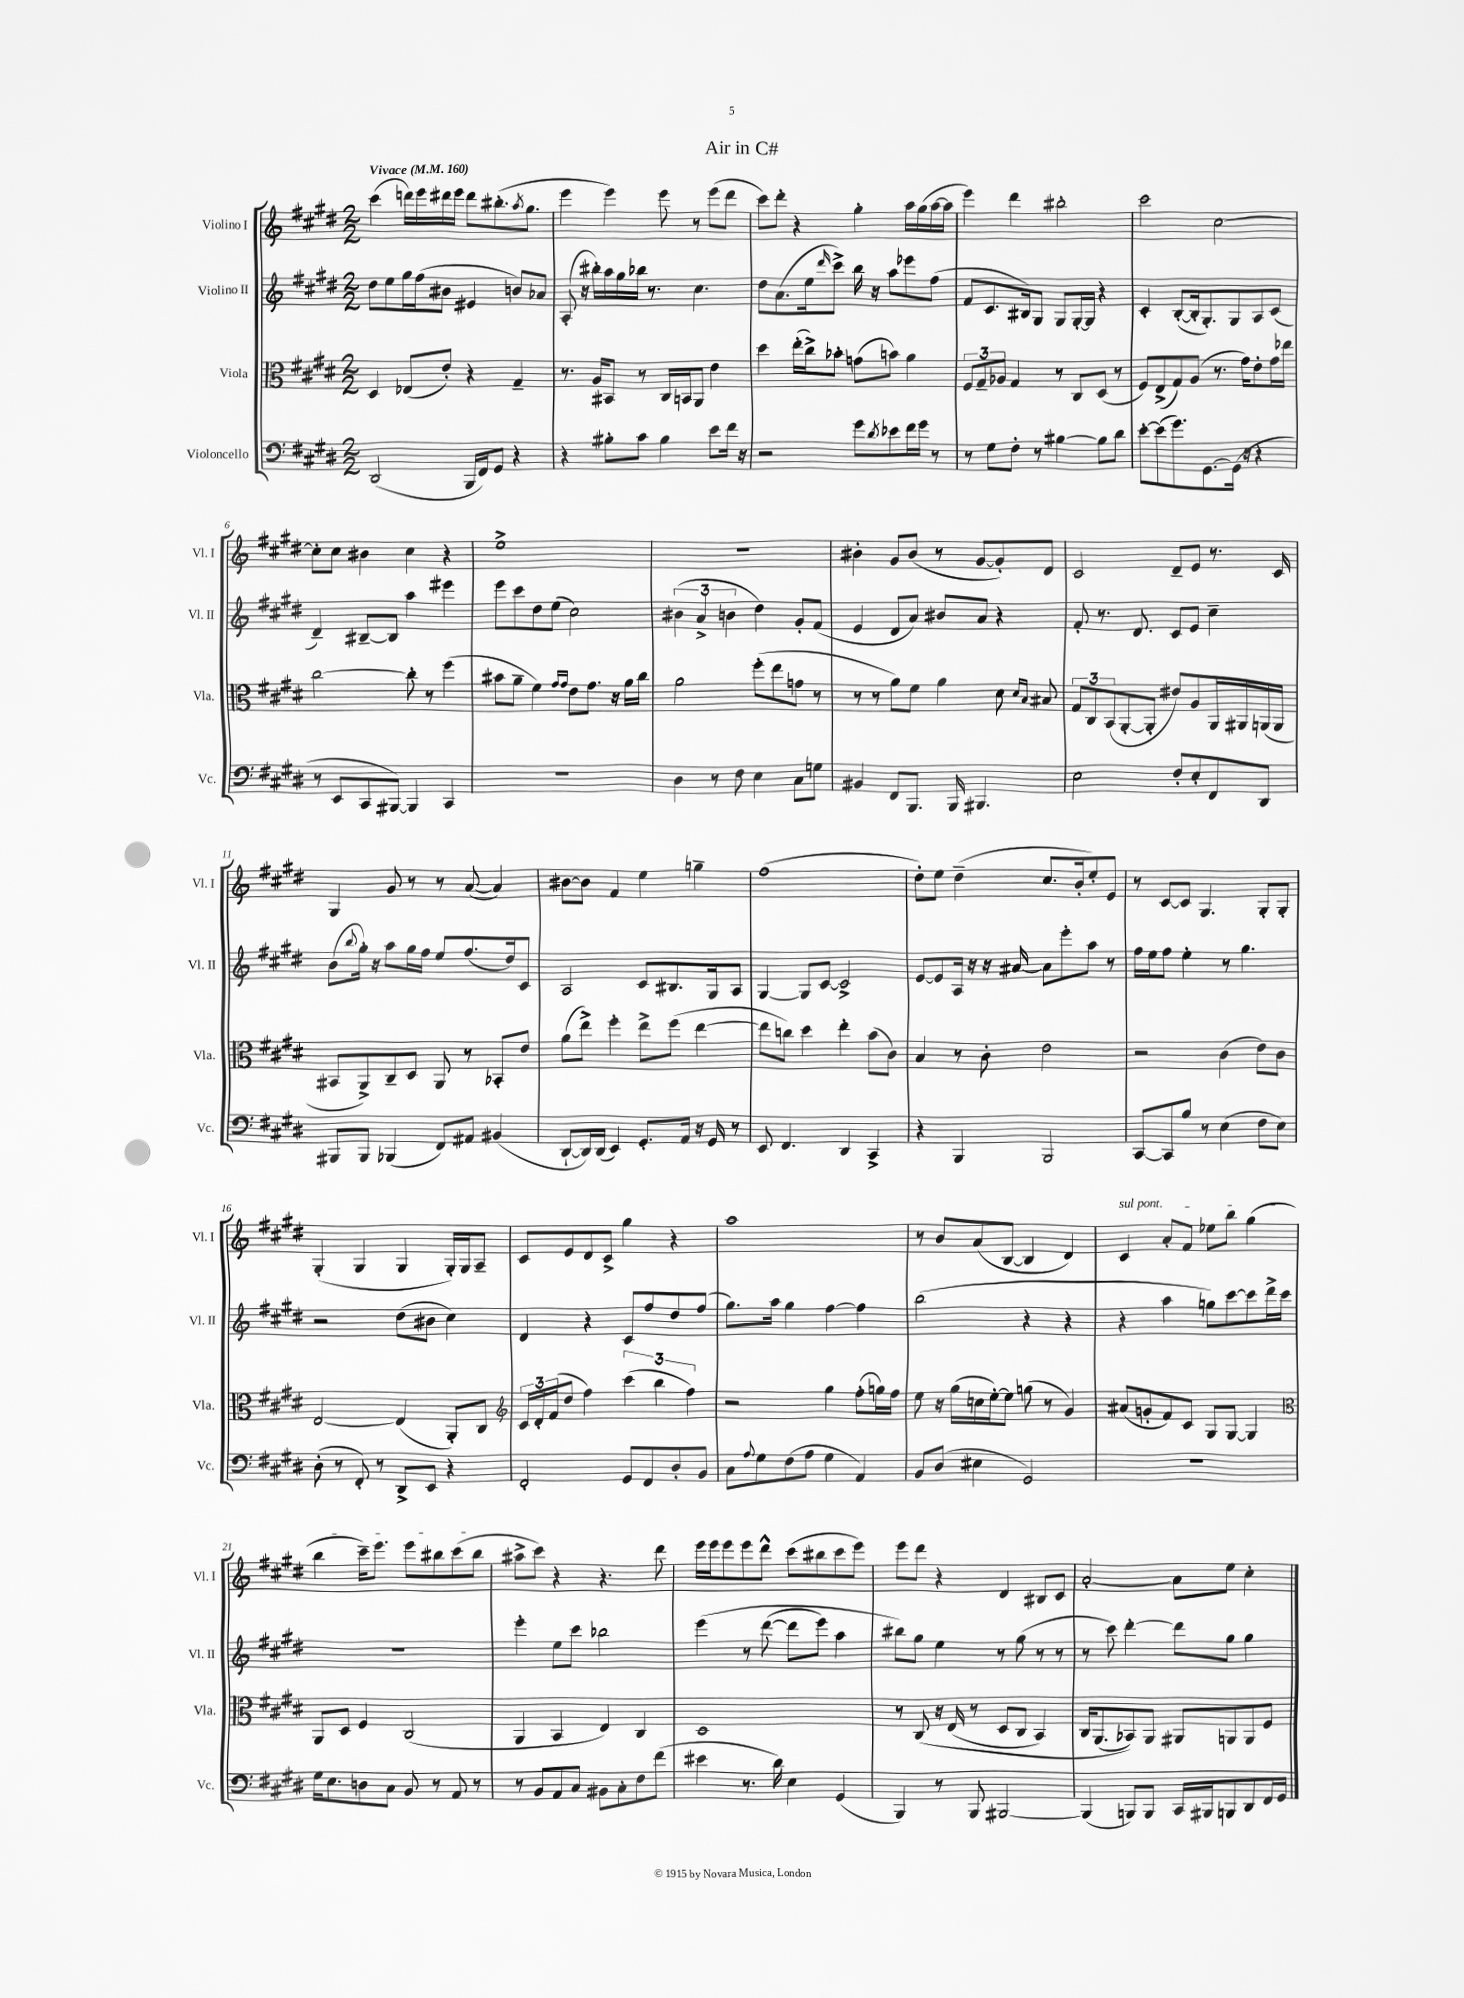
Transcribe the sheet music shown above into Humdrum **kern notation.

**kern	**kern	**kern	**kern
*part4	*part3	*part2	*part1
*staff4	*staff3	*staff2	*staff1
*I"Violoncello	*I"Viola	*I"Violino II	*I"Violino I
*I'Vc.	*I'Vla.	*I'Vl. II	*I'Vl. I
*clefF4	*clefC3	*clefG2	*clefG2
*k[f#c#g#d#]	*k[f#c#g#d#]	*k[f#c#g#d#]	*k[f#c#g#d#]
*M2/2	*M2/2	*M2/2	*M2/2
*MM160	*MM160	*MM160	*MM160
=1	=1	=1	=1
!	!	!	!LO:TX:a:B:t=Vivace
(2DD#/	4D#/	8dd#\L	(4ccc#\
.	.	8ee\	.
.	(8E-X/L	16gg#\L	16dddn\LL)
.	.	(16ff#\J	16eee\
.	8e'/J)	8b#X\J	16ddd#X\
.	.	.	16eee\JJ
16BBB/LL	4r	4e#X/	8ddd#\L
16FF#/J)	.	.	.
8GG#/J	.	.	(8.bb#X'\
4r	4G#~/	8bn/L)	.
.	.	.	8qaa/
.	.	.	8.gg#\J
.	.	8a-X/J	.
=2	=2	=2	=2
4r	8.r	(8A'/	4eee\
.	.	16r	.
.	16A/KL	16bb#X'\LL)	.
8B#X'\L	8BB#X/J	16aa\	4eee\)
.	.	16gg#\	.
8c#\J	8r	16bb-X\JJ	.
.	.	8.r	.
4B#\	16C#/LL	.	8eee\
.	16BBn/J	.	.
.	8AA/J	4.cc#\	8r
8e\L	4e\	.	(8eee\L
16f#\Jk	.	.	8ddd#\J
16r	.	.	.
=3	=3	=3	=3
2r	4dd#\	8dd#\L	8ccc#\L)
.	.	(8.a\	8ddd#'\J
.	(16ee'\LL	.	4r
.	16cc#^\J)	16ee\k	.
.	.	16qqddd#/	.
.	8b-X'\J	8ccc#^\J)	.
8g#\L	(8gn\L	16bb\	4gg#'\
.	.	16r	.
8qd#/	.	.	.
8e-X\	8bn\J)	8aa\L	.
16f#\L	4a\	8eee-X\	16aa\LL
16g#\JJ	.	.	(16gg#\
8r	.	(8ff#\J	[16aa\
.	.	.	16aa\JJ]
=4	=4	=4	=4
8r	12F#/L	8f#/L	4eee\)
.	12G#~/	.	.
8G#\L	.	8.c#/	.
.	12A-X/J	.	.
8F#'\J	4G#/	.	4ddd#\
.	.	16B#X/k)	.
8r	.	8G#/J	.
[4B#X\	8r	8G#/L	2bb#X'\
.	8C#/L	[16G#'/L	.
.	.	16G#/JJ]	.
8B#\L]	(8D#/J	4r	.
8d#\J	8r	.	.
=5	=5	=5	=5
[8e'\L	8F#/L)	4c#'/	2ccc#\
(8e\]	(8E^/	.	.
8.g#\)	8G#/)	([8B'/L	.
.	(8A/J	16B'/k]	.
[8.GG#\	.	8.G#'/)	.
.	8.r	.	[2cc#\
(16GG#\Jk]	.	8G#/	.
16r	16g#\KL)	.	.
4r	8e'\	8A/	.
.	16g#\L	(8c#/J	.
.	16ee-X\JJ	.	.
!!LO:LB:g=z
=6	=6	=6	=6
8r	[2cc#\	4d#~/)	8cc#'\L]
8EE/L	.	.	8cc#\J
8CC#/	.	[8B#X~/L	4b#X\
[8BBB#X/J)	.	8B#/J]	.
4BBB#/]	8cc#'\]	4aa\	4cc#\
.	8r	.	.
4CC#/	(4ff#\	4eee#X\	4r
=7	=7	=7	=7
1r	8b#X\L	8eee\L	1ee^
.	8a~\J	8ccc#\	.
.	4f#\)	8dd#\	.
.	.	(8ee\J	.
.	16qqg#/LL	.	.
.	16qqg#/JJ	.	.
.	8e\L	2cc#\)	.
.	8.g#\J	.	.
.	16r	.	.
.	16a\LL	.	.
.	16cc#\JJ	.	.
=8	=8	=8	=8
4D#\	2a\	(6b#X\	1r
.	.	6a^/	.
8r	.	.	.
.	.	6bn\	.
8F#\	.	.	.
4E\	(8ff#'\L	4dd#\)	.
.	8ee\	.	.
8C#\L	8gn\J	8g#'/L	.
8Gn\J	8r	(8f#/J	.
=9	=9	=9	=9
4BB#X/	8r	4e/	4b#X'\
.	8r	.	.
8FF#/L	8a\L)	8d#/L	8g#/L
8.BBB/J	8f#\J	8a/J)	(8b#/J
.	4a\	8b#X/L	8r
16BBB/	.	.	.
4.BBB#X/	.	8a/J	[8g#/L
.	8d#\	4r	8g#'/])
.	16qqd#/LL	.	.
.	16qqB/JJ	.	.
.	8B#X/	.	8d#/J
=10	=10	=10	=10
2E\	12G#/L	8f#'/	2c#/
.	12C#/	.	.
.	.	8.r	.
.	(12BB/	.	.
.	[8AA'/	.	.
.	.	8.d#/	.
.	8AA'/J]	.	.
8F#'/L	8e#X/L)	8c#/L	8d#~/L
8E'/	8A/	8e/J	8e/J
8FF#/	16AA/L	4cc#~\	8.r
.	16AA#X/	.	.
8DD#/J	(16AAn/	.	.
.	16AA/JJ	.	16c#/
!!LO:LB:g=z
=11	=11	=11	=11
8BBB#X/L	8BB#X/L	(8b\L	4G#/
.	.	8qqbb/	.
8BBB#/J	8AA^/)	16gg#'\Jk)	.
.	.	16r	.
(4BBB-X/	8C#~/	8aa\L	8g#/
.	8D#/J	16gg#\L	8r
.	.	16ff#\JJ	.
8FF#/L)	8AA/	8ee/L	8r
8AA#X/J	8r	(8.ff#/	([8a/
(4BB#X/	8BB-X'/L	.	4a/])
.	.	16dd#/k)	.
.	8e/J	8c#/J	.
=12	=12	=12	=12
[8DD#`/L	(8a\L	2A/	[8b#X\L
16DD#/L])	8ee^\J)	.	8b#\J]
(16DD#/JJ	.	.	.
4EE/)	4ff#'\	.	4f#/
8.GG#'/L	8ee^\L	8c#/L	4ee\
.	(8ff#\J	8.B#X/	.
16AA/Jk	.	.	.
16r	[4ee\	.	4ggn~\
16GG#/	.	16G#/k	.
8r	.	8A/J	.
=13	=13	=13	=13
8EE/	8ee\L]	[4G#/	(1ff#
4.FF#/	8ccn\J)	.	.
.	4dd#\	8G#/L]	.
.	.	[8c#/J	.
4DD#/	4ee'\	2c#^/]	.
4CC#^/	(8b\L	.	.
.	8c#\J)	.	.
=14	=14	=14	=14
4r	4B/	[8e/L	8dd#'\L)
.	.	8e/]	8ee\J
4BBB/	8r	16A/Jk	(4dd#~\
.	.	16r	.
.	8c#'\	16r	.
.	.	[16a#X/	.
2BBB/	2e\	8a#\L]	8.cc#/L
.	.	8eee'\	.
.	.	.	16b'/k
.	.	8aa\J	8ee'/)
.	.	8r	8e/J
=15	=15	=15	=15
[8CC#/L	2r	16ff#\LL	8r
.	.	16ee\J	.
8CC#/]	.	8ff#\J	[8c#/L
8B/J	.	4ee'\	8c#/J]
8r	.	.	4.G#/
(4E\	(4c#\	8r	.
.	.	4.gg#\	.
8F#\L	8e\L)	.	8G#'/L
8E\J)	8c#\J	.	8G#'/J
!!LO:LB:g=z
=16	=16	=16	=16
(8D#'\	[2E/	2r	(4G#'/
8r	.	.	.
8FF#'/)	.	.	4G#/
8r	.	.	.
8DD#^/L	(4E/]	(8dd#\L	4G#/
8EE/J	.	8b#X\J	.
4r	8AA'/L)	4cc#\)	16G#'/LL)
.	.	.	16G#/J
.	8C#/J	.	8A~/J
=17	=17	=17	=17
*	*clefG2	*	*
2FF#'/	24c#/LL	4d#/	8c#/L
.	24d#'/	.	.
.	(24f#/J	.	.
.	8dd#/J	.	8e/
.	4ff#\)	4r	8d#/
.	.	.	8c#^/J
8GG#/L	(6ccc#\	8c#/L	4gg#\
8FF#/	.	8ff#/	.
.	6bb\	.	.
8D#'/	.	8dd#/	4r
.	6ff#\)	.	.
8BB/J	.	(8ff#/J	.
=18	=18	=18	=18
8C#\L	2r	8.gg#\L)	1aa
8qqA/	.	.	.
8G#\	.	.	.
.	.	16aa\Jk	.
(8F#\	.	4gg#\	.
8A\J	.	.	.
4G#\	4gg#\	[4ff#\	.
4AA/)	(8ff#'\L	4ff#\]	.
.	16ggn\L)	.	.
.	16ff#\JJ	.	.
=19	=19	=19	=19
8BB/L	8ee\	(2bb\	8r
(8D#/J	16r	.	8b/L
.	(16gg#\LL	.	.
4E#X\	16ccn\	.	(8a/
.	[16ee'\J)	.	.
.	8ee\J]	.	[8B/J
2GG#/)	(8ggn\	4r	4B/]
.	8r	.	.
.	4g#/)	4r	4d#/)
=20	=20	=20	=20
!	!	!	!LO:TX:a:i:t=sul pont.
1r	(8a#X/L	4r	4c#/
.	8gn'/	.	.
.	8f#/)	4aa\	8a'/L
.	8c#/J	.	8f#/J
.	8G#/L	8ggn\L)	8ee-X\L
.	[8G#/J	[8ccc#\	8bb\J
.	4G#/]	8ccc#\]	(4gg#\
.	.	16ddd#^\L	.
.	.	16ccc#\JJ	.
!!LO:LB:g=z
=21	=21	=21	=21
*	*clefC3	*	*
16G#\KL	8AA/L	1r	4bb\
8.E\	.	.	.
.	8D#/J	.	.
8Dn\	4F#/	.	16ccc#~\KL)
.	.	.	8.eee\J
8C#\J	.	.	.
8BB/	(2C#/	.	8eee\L
8r	.	.	8bb#X\
8AA/	.	.	(8ccc#\
8r	.	.	8bb#\J
=22	=22	=22	=22
8r	4AA/	4eee'\	8aa#X^\L
8BB/L	.	.	8ccc#\J)
8AA/	4BB/	8ee\L	4r
8C#/J	.	8ccc#\J	.
8BB#X\L	4E/)	2bb-X\	4.r
8C#'\	.	.	.
8F#\	4C#/	.	.
(8f#\J	.	.	8ddd#\
=23	=23	=23	=23
4e#X\	1D#	(4eee\	16eee\LL
.	.	.	16eee\J
.	.	.	8eee\
8.r	.	8r	8eee\
.	.	([8ddd#\	8ddd#^^\J
16d#\)	.	.	.
4E\	.	8ddd#\L]	(8ccc#\L
.	.	8eee\J)	8bb#X\
(4GG#/	.	4aa\	8ccc#\
.	.	.	8eee\J)
=24	=24	=24	=24
4BBB/)	8r	8bb#X\L)	8eee\L
.	(8C#/	8gg#\J	8ddd#\J
8r	16r	4ee\	4r
.	(16E/	.	.
8BBB/	8r	.	.
[2BBB#X/	8D#/L	8r	4d#/
.	8C#/J	(8gg#\	.
.	4BB/)	8r	8B#X/L
.	.	8r	8c#/J
=25	=25	=25	=25
(4BBB#/]	16C#/KL	8r	[2a'/
.	(8.AA/	.	.
.	.	8ccc#\)	.
8BBBn/L)	8BB-X/))	[4ddd#'\	.
8BBB/J	8AA/J	.	.
16CC#/LL	8AA#X/L	8ddd#\L]	8a\L]
16BBB#X/J	.	.	.
8BBBn/	8AAn/	8gg#\J	8ee\J
8DD#/	8AA/	4gg#\	4cc#'\
16FF#/L	8F#/J	.	.
16GG#/JJ	.	.	.
==	==	==	==
*-	*-	*-	*-
